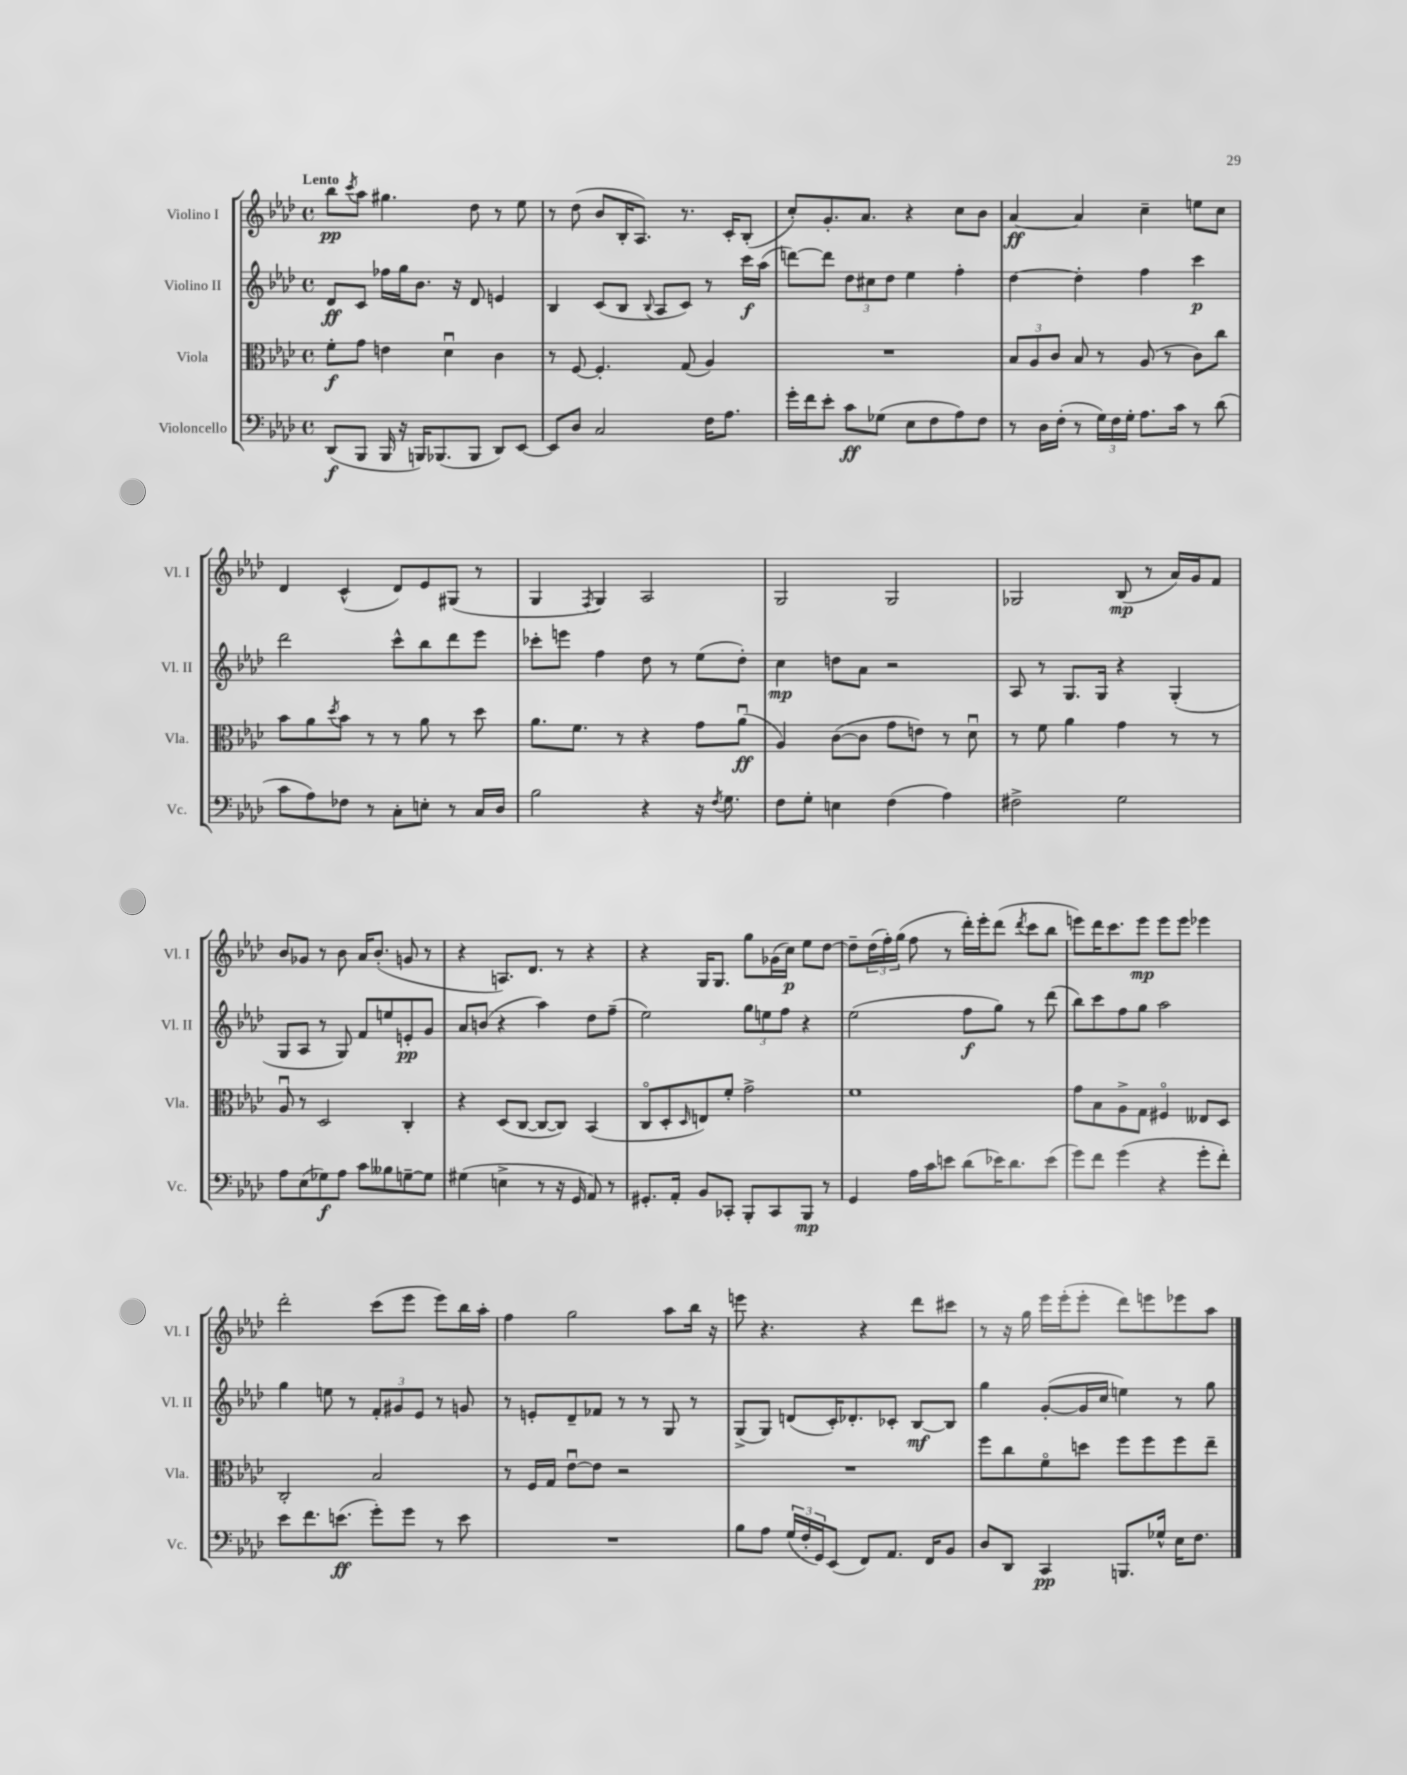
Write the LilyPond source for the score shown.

<<
\new StaffGroup <<
\new Staff = "s0" \with { instrumentName = "Violino I" shortInstrumentName = "Vl. I" } {
    \clef treble \key aes \major \defaultTimeSignature \time 4/4 \tempo "Lento"
    bes''8\pp \acciaccatura { c'''8 } aes''8 gis''4. des''8 r8 ees''8 |
    r8 des''8( bes'8 bes16-. aes8.) r8. c'16-. bes8-.( |
    c''8-.) g'8.-. aes'8. r4 c''8 bes'8 |
    aes'4~\ff aes'4 c''4-- e''8 c''8 |
    des'4 c'4-^( des'8) ees'8 gis8( r8 |
    g4 \acciaccatura { f8 } g4) aes2 |
    g2 g2 |
    ges2 bes8\mp( r8 aes'16) g'16 f'8 |
    bes'8 ges'8 r8 bes'8 aes'16 bes'8.-.( g'8 r8 |
    r4 a8.) des'8. r8 r4 |
    r4 g16 g8. g''8 ges'16( c''16\p) ees''8 des''8~ |
    des''8-- \tuplet 3/2 { des''16( f''16-.) g''16( } f''8 r8 des'''16-.) ees'''16-. des'''8( \acciaccatura { des'''8 } c'''8 bes''8 |
    e'''8) des'''16 c'''8. e'''8\mp e'''8 e'''8 ees'''4 |
    des'''2-. c'''8( ees'''8 ees'''8) bes''16 aes''16-. |
    f''4 g''2 aes''8 bes''16 r16 |
    e'''8 r4. r4 des'''8 cis'''8 |
    r8 r16 g''16 ees'''16 ees'''16-.( ees'''8-. des'''8) e'''8 ees'''8 aes''8 \bar "|." |
}
\new Staff = "s1" \with { instrumentName = "Violino II" shortInstrumentName = "Vl. II" } {
    \clef treble \key aes \major \defaultTimeSignature \time 4/4
    des'8\ff c'8 fes''16 g''16 bes'8. r16 des'8 e'4 |
    bes4 c'8( bes8 \appoggiatura { bes8 } aes8 c'8) r8 c'''16\f aes''16( |
    d'''8~) d'''8 \tuplet 3/2 { des''8 cis''8 des''8 } ees''4 f''4-. |
    des''4~ des''4-. f''4 c'''4\p |
    des'''2 c'''8-^ bes''8 des'''8 ees'''8 |
    ces'''8-. e'''8 f''4 des''8 r8 ees''8( des''8-.) |
    c''4\mp d''8 aes'8 r2 |
    aes8 r8 g8. g16 r4 g4-.( |
    g8 aes8 r8 g8) f'8 e''8 e'8-.\pp g'8 |
    aes'8 b'8( r4 aes''4) des''8 f''8--( |
    ees''2) \tuplet 3/2 { g''8 e''8 f''8 } r4 |
    ees''2( f''8\f g''8) r8 des'''8( |
    bes''8) c'''8 f''8 g''8 aes''2 |
    g''4 e''8 r8 \tuplet 3/2 { f'8-. gis'8 ees'8 } r8 g'8 |
    r8 e'8-. des'8-- fes'8 r8 r8 g8 r8 |
    g8->( g8) d'8( c'16-.) des'8.-. ces'8-. bes8~\mf bes8 |
    g''4 g'8~-.( g'16 c''16 e''4) r8 g''8 \bar "|." |
}
\new Staff = "s2" \with { instrumentName = "Viola" shortInstrumentName = "Vla." } {
    \clef alto \key aes \major \defaultTimeSignature \time 4/4
    f'8-.\f g'8 e'4 des'4\downbow c'4 |
    r8 f8~ f4.-. g8( aes4) |
    R1 |
    \tuplet 3/2 { bes8 aes8 c'8 } bes8 r8 aes8( r8 c'8) c''8 |
    bes'8 aes'8 \acciaccatura { des''8 } bes'8 r8 r8 aes'8 r8 des''8 |
    aes'8. f'8. r8 r4 g'8 aes'8\downbow\ff( |
    aes4) c'8~( c'8 g'8 e'8) r8 des'8\downbow |
    r8 f'8 aes'4 g'4 r8 r8 |
    aes8\downbow r8 des2 c4-. |
    r4 des8( c8~ c8~ c8) bes,4( |
    c8\flageolet des8-. \grace { des16 } e8) f'8-. g'2-> |
    f'1 |
    g'8 bes8 aes8-> g8 fis4\flageolet eeses8 des8 |
    c2-. bes2 |
    r8 f16 g16 ees'8~\downbow ees'8 r2 |
    R1 |
    f''8 c''8 f'8\flageolet d''8 f''8 f''8 f''8 ees''8-- \bar "|." |
}
\new Staff = "s3" \with { instrumentName = "Violoncello" shortInstrumentName = "Vc." } {
    \clef bass \key aes \major \defaultTimeSignature \time 4/4
    des,8\f( bes,,8 bes,,16 r16 b,,16) bes,,8.( bes,,8 des,8) ees,8~ |
    ees,8 des8 c2 f16 aes8. |
    g'16-. f'16 ees'8-. c'8\ff ges8( ees8 f8 aes8) f8 |
    r8 des16 f16-.( r8 \tuplet 3/2 { g16) f16 g16-. } aes8. c'16 r8 des'8( |
    c'8 aes8) fes8 r8 c8-. e8-. r8 c16 des16 |
    bes2 r4 r16 \acciaccatura { f8 } g8. |
    f8 g8-. e4 f4( aes4) |
    fis2-> g2 |
    aes8 ees8( ges8\f) aes8 c'8 beses8 g8~-- g8 |
    gis4( e4-> r8 r16 g,16 aes,8) r8 |
    gis,8.-. aes,16-. bes,8 ces,8-. bes,,8-. ces,8 bes,,8\mp r8 |
    g,4 aes16 c'16 e'8 des'8( ees'16) des'8. ees'8( |
    g'8) f'8 g'4( r4 g'8-. f'8-.) |
    ees'8 f'8. e'8.\ff( g'8-.) g'8 r8 e'8 |
    R1 |
    bes8 aes8 \tuplet 3/2 { g16( f16-. g,16) } ees,8( f,8) aes,8. f,16 bes,8 |
    des8 des,8 c,4\pp b,,8. ges16-^ ees16 f8. \bar "|." |
}
>>
>>
\layout { \context { \Score \remove "Bar_number_engraver" } }
